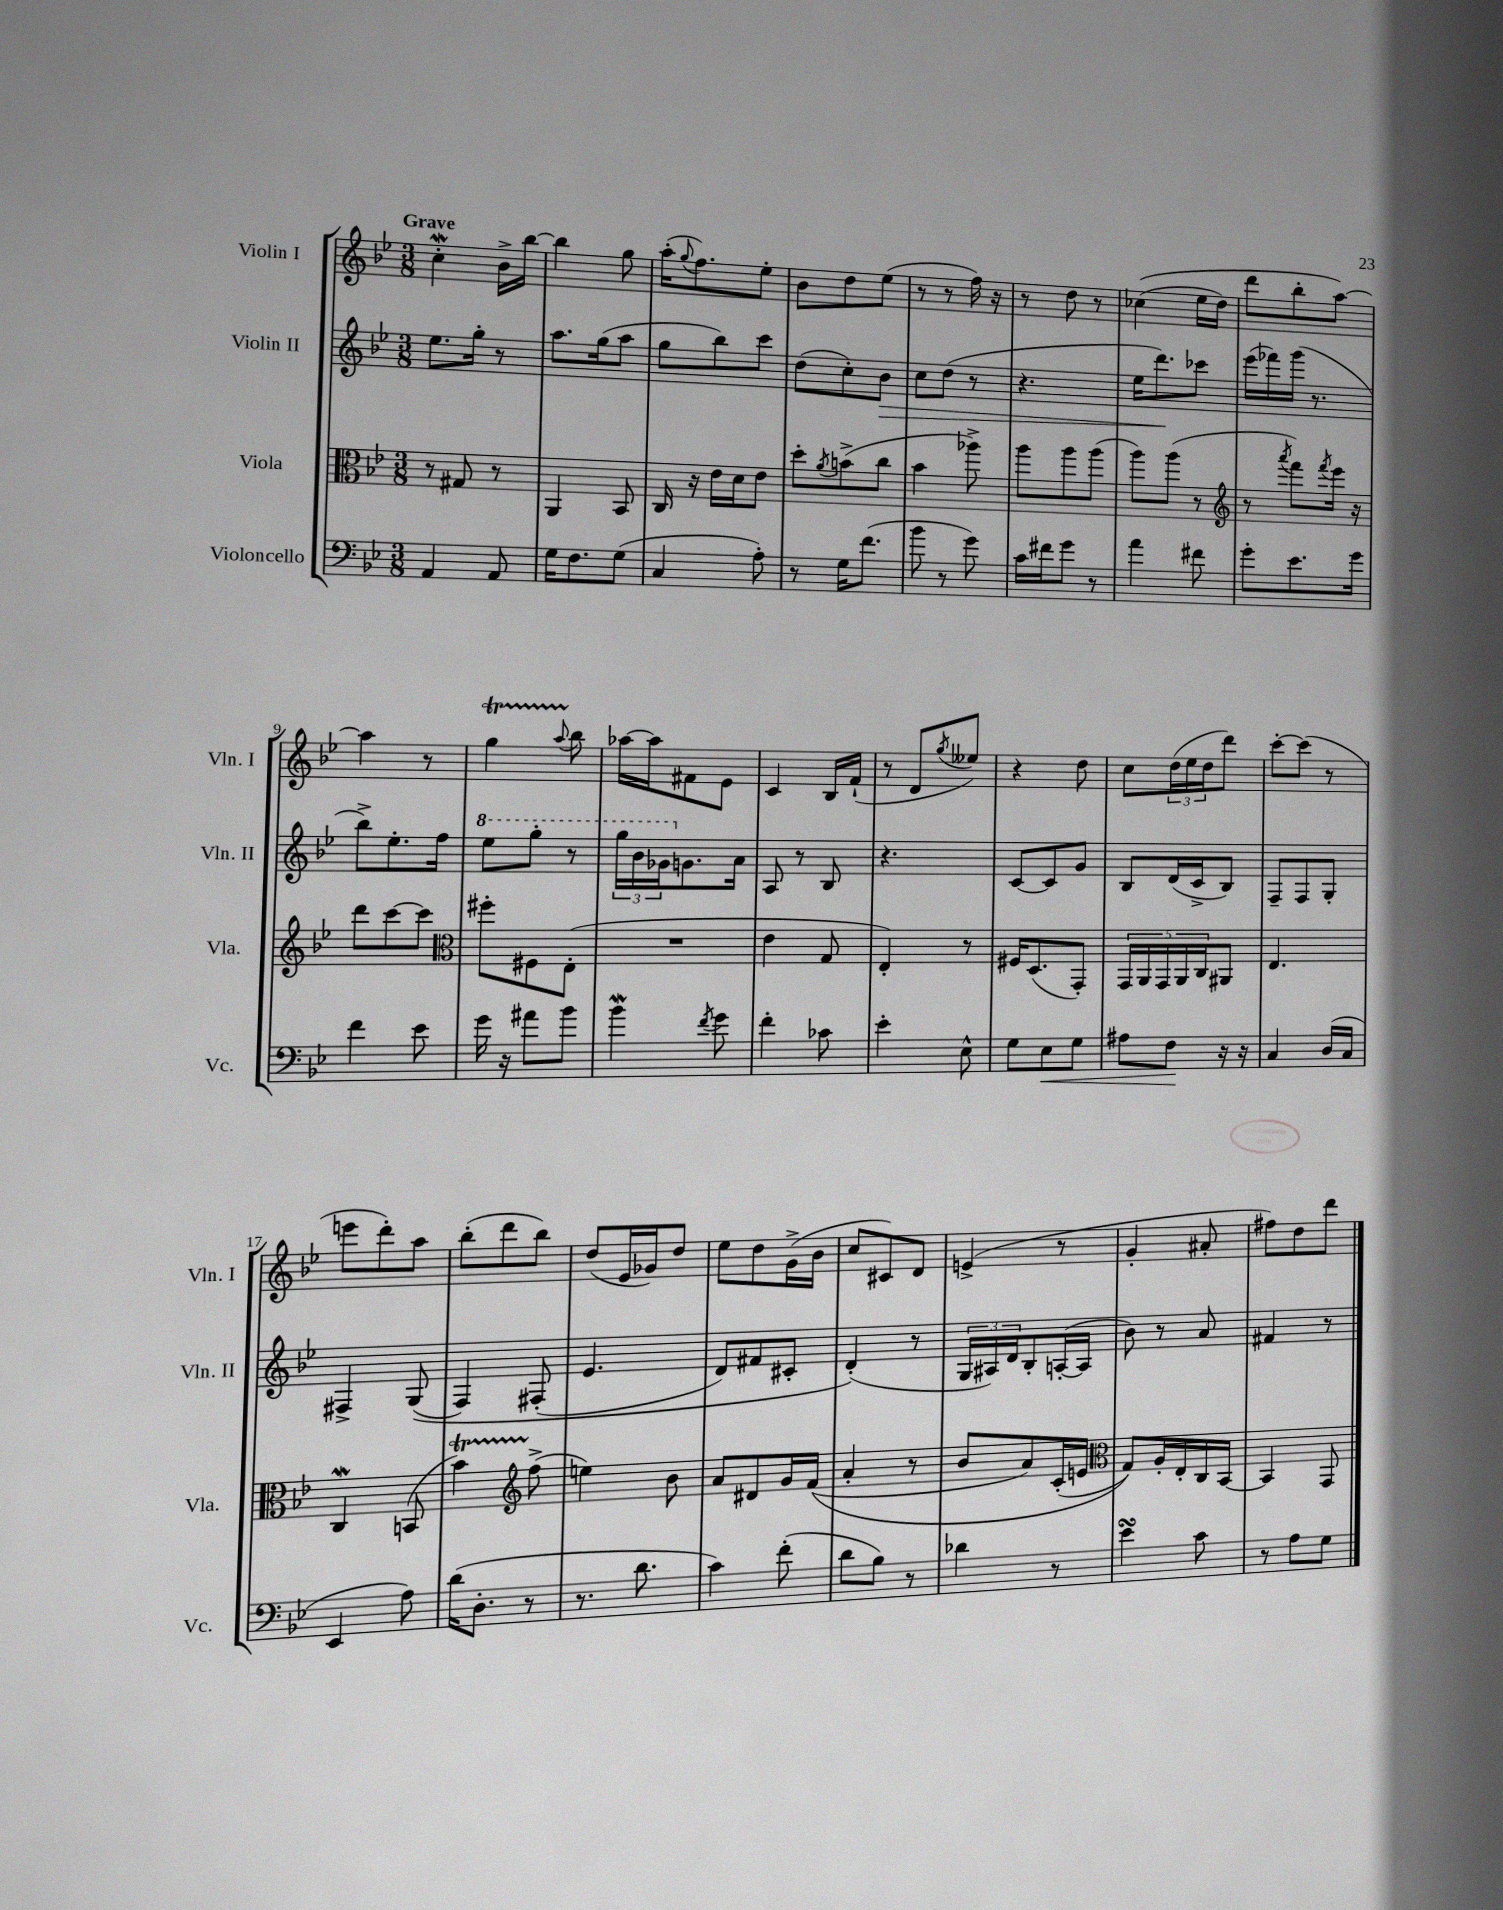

**kern	**kern	**kern	**kern
*staff4	*staff3	*staff2	*staff1
*clefF4	*clefC3	*clefG2	*clefG2
*k[b-e-]	*k[b-e-]	*k[b-e-]	*k[b-e-]
*M3/8	*M3/8	*M3/8	*M3/8
4AA	8r	8.ee-	4cc'
.	8G#	.	.
.	.	16gg'	.
8AA	8r	8r	16b-^
.	.	.	[16bb-
=	=	=	=
16G	4AA	8.aa	4bb-]
8.F	.	.	.
.	.	(16gg	.
(8G	8BB-	8aa	8gg
=	=	=	=
4C	16C	8gg	(16aa'
.	.	.	8qqgg
.	16r	.	8.ff)
.	16e-	8bb-)	.
.	16d	.	.
8A')	8e-	8ccc	8ee-'
=	=	=	=
8r	8dd'	(8dd	8b-
.	8qa	.	.
16G	(8b^	8cc')	8dd
(8.f	.	.	.
.	8cc	8b-	(8ee-
=	=	=	=
8b-	4b-	8cc	8r
8r	.	(8dd	8r
8g)	8aa-^)	8r	16ff)
.	.	.	16r
=	=	=	=
16c	8aa	4.r	8r
16f#	.	.	.
8g	8aa	.	8dd
8r	(8aa	.	8r
=	=	=	=
4a	8aa)	16ee-	&((4cc-
.	.	8.ddd)	.
.	(8aa	.	.
8f#	8r	8ccc-	16ee-
.	.	.	16dd)
=	=	=	=
*	*clefG2	*	*
8g'	8r	(16eee-	8ddd
.	.	16fff-)	.
.	8qaaa	.	.
8.e-	8fff)	(16ggg	8bb-'
.	.	8.r	.
.	8qfff	.	.
.	16eee-	.	[8aa&)
16g	16r	.	.
=	=	=	=
4f	8ddd	8bb-^)	4aa]
.	[8ccc	8.ee-'	.
8e-	8ccc]	.	8r
.	.	16ff	.
=	=	=	=
*	*clefC3	*	*
16g	8ff#'	8eee-	4gg
16r	.	.	.
8a#	8F#	8ggg'	.
.	.	.	8qqaa
8b-	(8E-'	8r	8bb-
=	=	=	=
4b-	4.r	24ggg	[16aa-
.	.	24bb-	.
.	.	.	16aa-]
.	.	24gg-	.
.	.	8.g	8f#
8qf	.	.	.
8g	.	.	8e-
.	.	16a	.
=	=	=	=
4f'	4e-	8A	4c
.	.	8r	.
8c-	8G	8B-	16B-
.	.	.	(16f`
=	=	=	=
4e-'	4E-')	4.r	8r
.	.	.	8d
.	.	.	8qgg
8E-^^	8r	.	8ee--)
=	=	=	=
8G	16F#	[8c	4r
.	(8.D	.	.
8E-	.	8c]	.
8G	8GG')	8g	8dd
=	=	=	=
8A#	20GG	8B-	8cc
.	20AA	.	.
.	20GG	.	.
8F	.	(16d	(24dd
.	20AA	.	.
.	.	.	24ee-
.	.	16c^	.
.	20C	.	.
.	.	.	24dd
16r	8AA#	8B-)	8ddd)
16r	.	.	.
=	=	=	=
4C	4.E-	8F~	[8ccc'
.	.	8F	(8ccc]
(16D	.	8G'	8r
16C	.	.	.
=	=	=	=
4EE-	4C	4F#^	8eee
.	.	.	8ddd')
8A)	(8BB	&((8G	8aa
=	=	=	=
(16d	4b-)	4F)	(8bb-'
8.D'	.	.	.
.	.	.	8ddd
*	*clefG2	*	*
8r	(8ff^	(8F#'	8bb-)
=	=	=	=
8.r	4ee)	4.e-	(8dd
.	.	.	16e-
8.d	.	.	16g-)
.	8b-	.	8dd
=	=	=	=
4c)	8a	8d)	8ee-
.	8d#	8f#	8dd
(8f'	16g	8c#'	(16g^
.	&((16f	.	16b-
=	=	=	=
8d	4a'	(4d'&)	8cc
8B-)	.	.	8c#)
8r	8r	8r	8d
=	=	=	=
4d-	8b-	24G	(4e^
.	.	24A#)	.
.	.	24d	.
.	8a)	8B-'	.
8r	(16c'	([16A'	8r
.	16e	16A]	.
=	=	=	=
*	*clefC3	*	*
4e-	8G)&)	8b-)	4g'
.	16A'	8r	.
.	16E-'	.	.
8c	16C	8a	8a#'
.	[16BB-	.	.
=	=	=	=
8r	4BB-]	4f#	8ff#)
8A	.	.	8dd
8G	8GG	8r	8ddd
==	==	==	==
*-	*-	*-	*-
